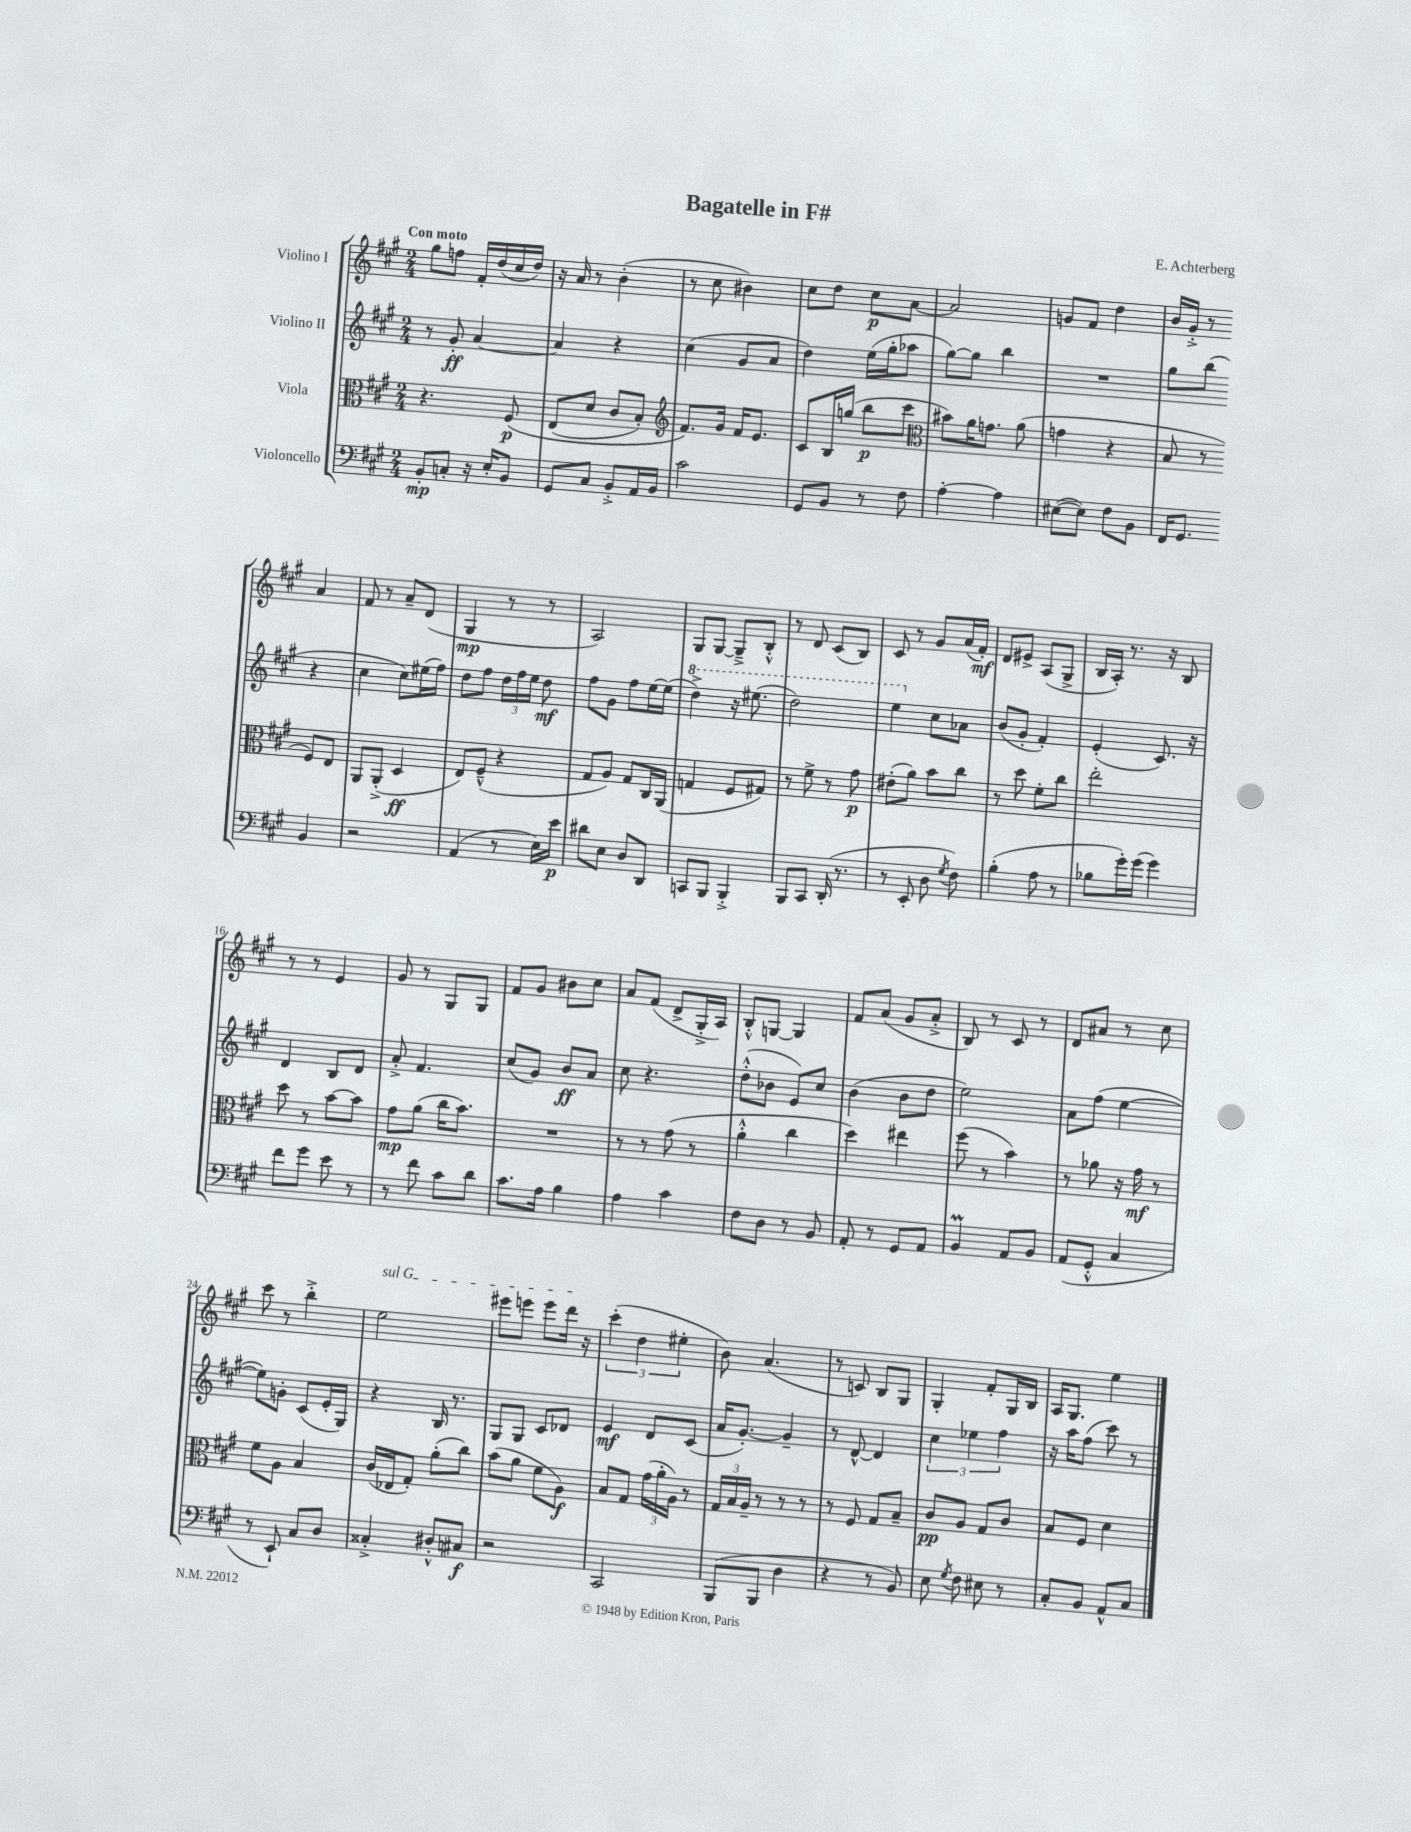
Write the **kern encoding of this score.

**kern	**kern	**kern	**kern
*staff4	*staff3	*staff2	*staff1
*clefF4	*clefC3	*clefG2	*clefG2
*k[f#c#g#]	*k[f#c#g#]	*k[f#c#g#]	*k[f#c#g#]
*M2/4	*M2/4	*M2/4	*M2/4
8BB'/L	4.r	8r	8gg#\L
8C'/J	.	8g#'/	8ff\J
16r	.	[4a/	16f#'/LL
16E'/LK	.	.	(16dd/
8BB/J	&(8F#/	.	16cc#/
.	.	.	16dd/JJ)
=	=	=	=
8GG#/L	(8E/L	4a/]	16r
.	.	.	16a/
8C#/J	8d/J	.	8r
8BB'^/L	8c#/L	4r	(4b'\
16AA/L	8B'/J)	.	.
16BB/JJ	.	.	.
=	=	=	=
*	*clefG2	*	*
2c#\	8.f#/L&)	(4cc#\	8r
.	.	.	8cc#\
.	16g#/Jk	.	.
.	16f#/LK	8g#/L	4b#\)
.	8.e/J	.	.
.	.	8a/J	.
=	=	=	=
8GG#/L	8c#/L	4dd\)	8cc#\L
8BB/J	16B/L	.	8dd\J
.	(16gg/JJ	.	.
8r	8bb\L	(16ee\LL	8cc#\L
.	.	16gg#'\J	.
8F#\	8ccc#\J	8aa-\J	[8a\J
=	=	=	=
*	*clefC3	*	*
[4A'\	8b#\L)	[8gg#\L)	2a/]
.	16a\K	8gg#\]J	.
.	8.g\J	.	.
4A\]	.	4bb\	.
.	(8a\	.	.
=	=	=	=
([8E#\L	4g\	2r	8g/L
8E#\]J)	.	.	8f#/J
8F#\L	4r	.	4dd\
8BB\J	.	.	.
=	=	=	=
16FF#/LK	8B/	8gg#\L	16b/LL
8.GG#/J	.	.	16g#'^/JJ
.	8r	(8bb\J	8r
4BB/	8F#/L)	4r	4a/
.	8E/J	.	.
=	=	=	=
2r	8AA/L	4cc#\	8f#/
.	(8AA'^/J	.	8r
.	4D/	8cc#\L)	8a~/L
.	.	(16ee#\L	(8d/J
.	.	16ff#\JJ)	.
=	=	=	=
(4AA/	8E/L)	8dd\L	4G#/
.	(8F#~^^/J	8ff#\J	.
8r	4r	24dd\LL	8r
.	.	24ff#\	.
.	.	24ee\JJ	.
16E\LL)	.	8dd\	8r
16e\JJ	.	.	.
=	=	=	=
8d#\L	8G#/L	8ff#\L	2A/)
8E\J	8A/J)	8g#\J	.
8D/L	8G#/L	8ff#\L	.
8DD/J	16C#/L	[16ee\L	.
.	(16AA/JJ	(16ee\]JJ	.
=	=	=	=
8CC/L	4G/	4ddd^\)	8G#/L
8BBB/J	.	.	[8G#/J
4BBB'^/	8F#/L	16r	8G#~^/]L
.	.	(8.eee#\	.
.	8G#/J)	.	8B'^^/J
=	=	=	=
8BBB/L	8r	2ddd\)	8r
8CC#/J	8f#^\	.	8d/
(16DD'/	8r	.	(8c#/L
8.r	.	.	.
.	8g#\	.	8B/J)
=	=	=	=
8r	(8e#'\L	4eee\	8c#/
8EE'/	8a\J)	.	8r
8D\	8b\L	8cc#\L	8g#/L
8qG#/	.	.	.
8F#\)	8cc#\J	8a-\J	(16a/L
.	.	.	16f#'/JJ)
=	=	=	=
(4B'\	8r	(8b/L	8d/L
.	8dd\	8g#'/J	8e#^/J
8A\	8f#'\L	4f#'/)	(8A/L
8r	8cc#\J	.	8G#^/J
=	=	=	=
8B-\L	2ee'\	(4e'/	16B/LL
.	.	.	16A'/JJ)
16g#'\L)	.	.	8.r
(16g#\JJ	.	.	.
4g#\)	.	8.c#/)	.
.	.	.	16r
.	.	.	8B/
.	.	16r	.
=	=	=	=
8f#\L	8dd\	4d/	8r
8g#\J	8r	.	8r
8e\	[8b\L	8B/L	4e/
8r	8b\]J	8d/J	.
=	=	=	=
8r	8g#\L	8a'^/	8g#/
8f#\	(8a\J	4.f#/	8r
8c#\L	16cc#\LK	.	8G#/L
.	8.b\J)	.	.
8d\J	.	.	8G#/J
=	=	=	=
8.c#\L	2r	(8cc#/L	8f#/L
.	.	8g#/J)	8g#/J
16A\Jk	.	.	.
4B\	.	8b/L	8b#\L
.	.	8a/J	8cc#\J
=	=	=	=
4A\	8r	8cc#\	8a/L
.	8r	4.r	(8f#/J
4c#\	(8g#\	.	8d^/L
.	8r	.	16G#'^/L
.	.	.	16A/JJ)
=	=	=	=
8F#\L	4a'^^\	(8dd'^^\L	8B'^^/L
8D\J	.	8b-\J	[8G/J
8r	4cc#\	8e/L)	4G/]
8BB/	.	8cc#/J	.
=	=	=	=
8AA'/	4dd\)	(4b\	8f#/L
8r	.	.	(8a/J
8GG#/L	4ee#\	8b\L	8g#/L
8AA/J	.	8dd\J	8a'^/J
=	=	=	=
4BB/	(8ff#\	2ee\)	8B/)
.	8r	.	8r
8AA/L	4b\)	.	8c#/
8BB/J	.	.	8r
=	=	=	=
(8AA/L	8r	8a\L	8d/L
8GG#'^^/J	8a-\	(8ff#\J	8a#/J
4C#/	16r	[4ee\	8r
.	16g#\	.	.
.	8r	.	8cc#\
=	=	=	=
8r	8f#\L	8ee\]L)	8ccc#\
8EE`/)	8A\J	8g'\J	8r
8C#/L	4B/	(8c#/L	4bb'^\
8D/J	.	16e'/L	.
.	.	16G#/JJ)	.
=	=	=	=
4C##'^/	(16c#/LL	4r	2ee\
.	16E-/J	.	.
.	8G#'/J)	.	.
8D#'^^/L	(8a'\L	16B/	.
.	.	8.r	.
8C#/J	8cc#\J)	.	.
=	=	=	=
2r	(8b\L	8G#/L	8eee#\L
.	8a\J	8G#/J	8eee\J
.	8f#\L	8c#/L	8eee\L
.	8A\J)	8d-/J	16ddd\Jk
.	.	.	16r
=	=	=	=
2CC#/	8B/L	4e/	(6ccc#'\
.	8G#/J	.	.
.	.	.	6dd\
.	(24g#\LL	8d/L	.
.	24a'\	.	.
.	24A\JJ)	.	6ee#'\
.	8r	(8c#/J	.
=	=	=	=
(8BBB/L	24G#/LL	16a/LK	8b\)
.	24B/	.	.
.	.	[8.g#'/J)	.
.	24A~/JJ	.	.
8BBB/J	8r	.	(4.a/
4D\	8r	4g#~/]	.
.	8r	.	.
=	=	=	=
4r	8r	8r	8r
.	8F#/	[8d^^/	8c/)
8r	8G#/L	4d/]	8B/L
8BB/)	8B~/J	.	8G#/J
=	=	=	=
8E\	8c#/L	6cc#\	4G#'/
8qG#/	.	.	.
8F#\	8A/J	.	.
.	.	6ee-\	.
8E#\	8G#/L	.	8f#'/L
.	.	6ff#\	.
8r	8c#/J	.	16G#/L
.	.	.	16B/JJ
=	=	=	=
8C#'/L	8B/L	16r	16A/LK
.	.	16aa\LK	8.G#/J
8BB/J	8F#/J	(8ff#\J	.
8AA^^/L	4d\	8ccc#\)	4ee\
8C#/J	.	8r	.
==	==	==	==
*-	*-	*-	*-
